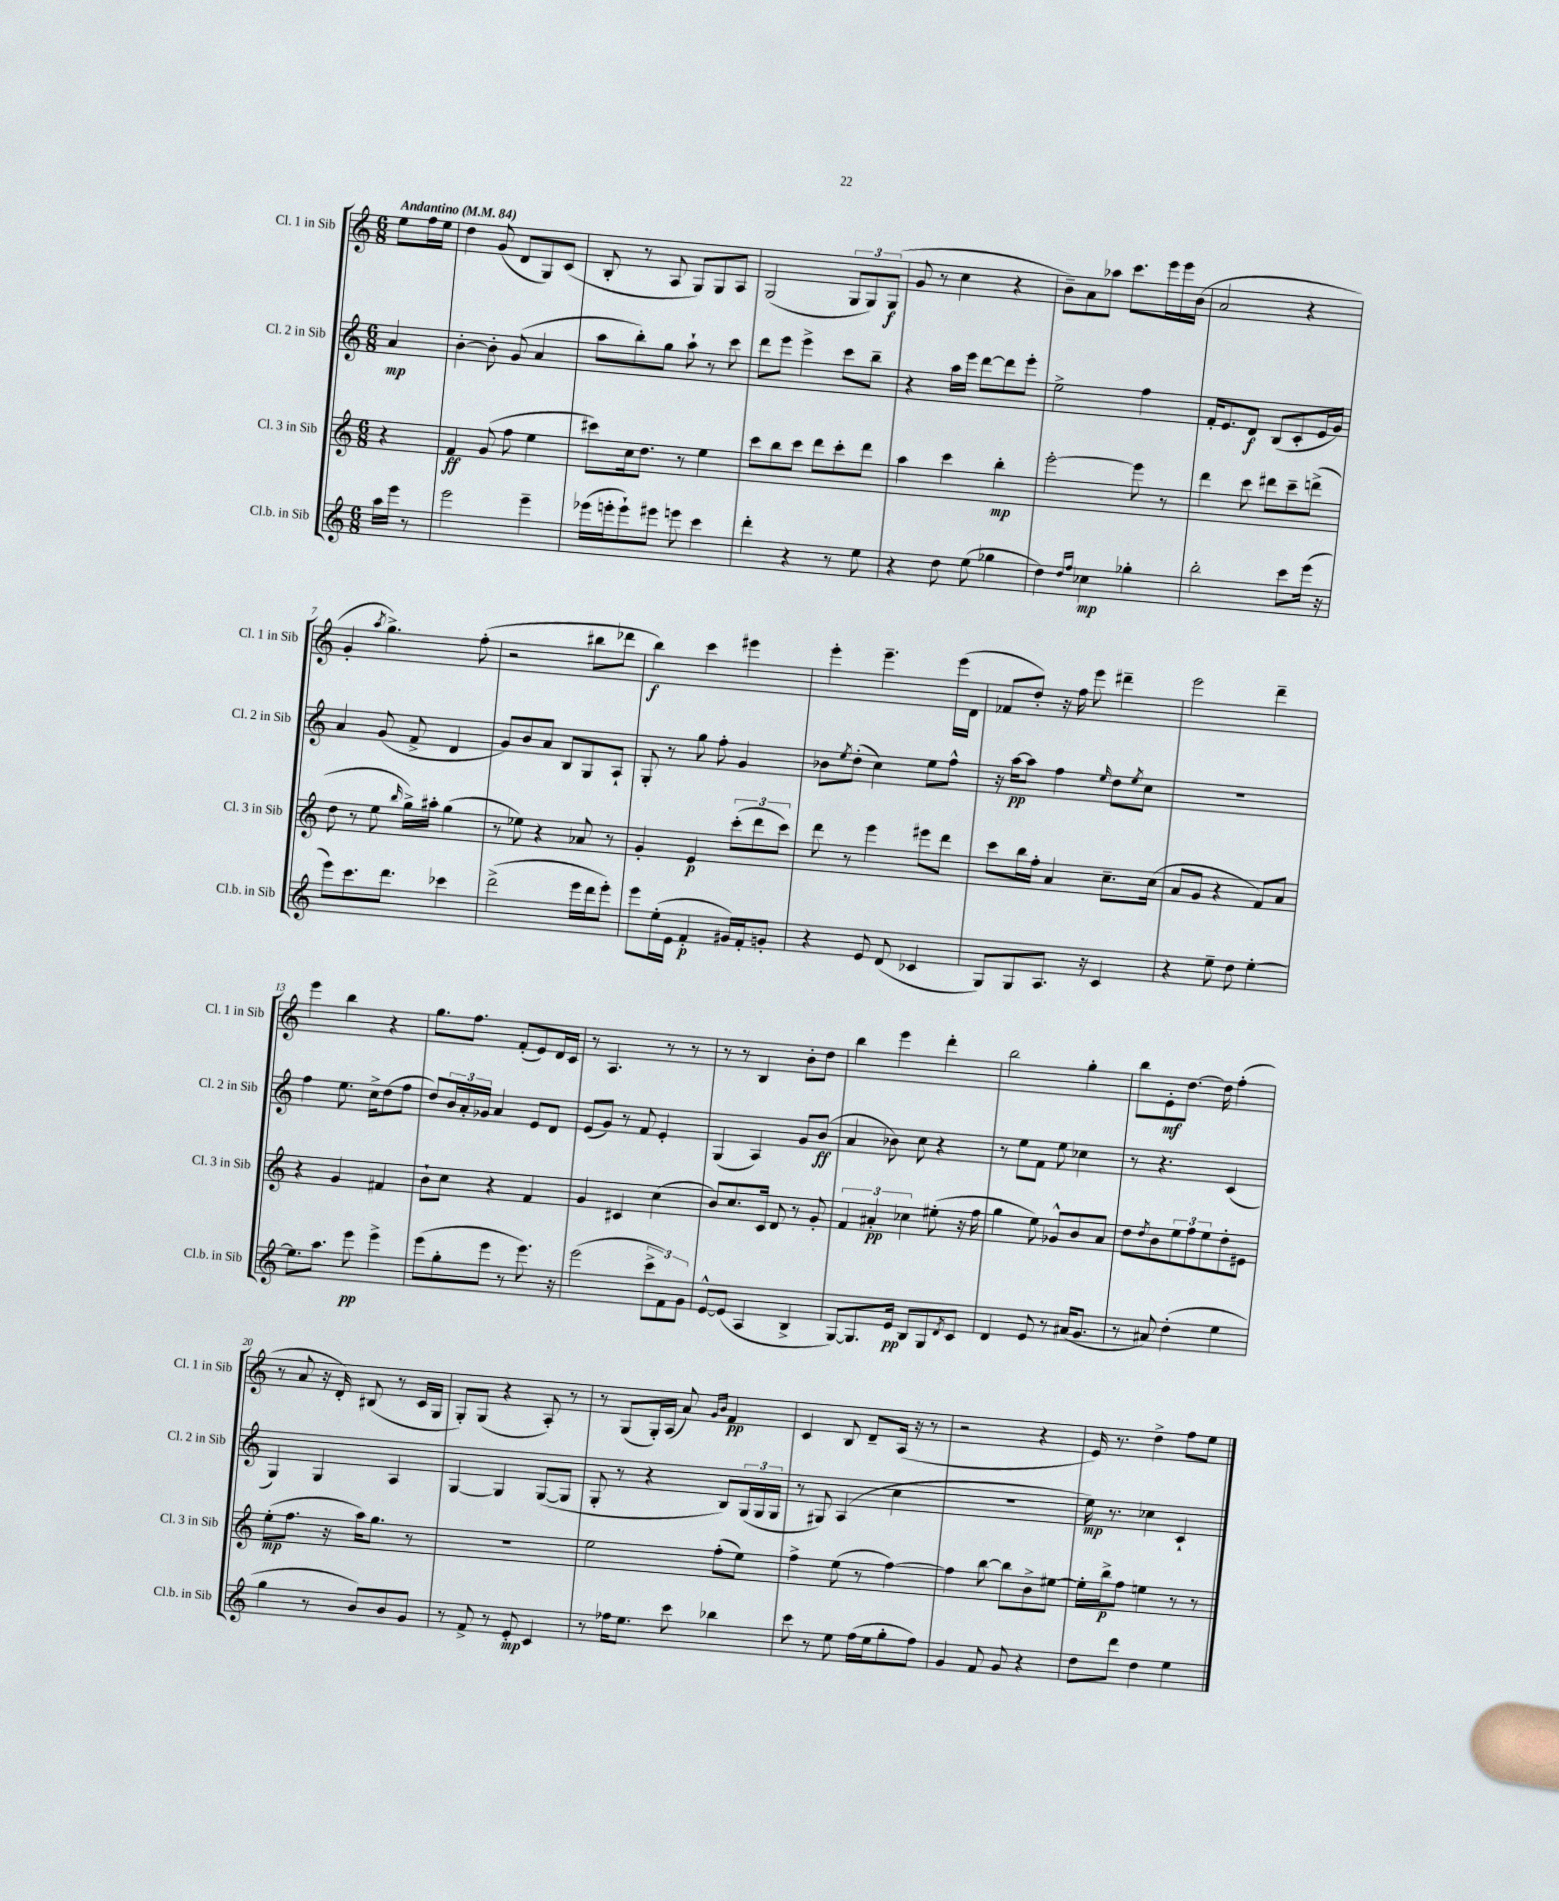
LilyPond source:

<<
\new StaffGroup <<
\new Staff = "s0" \with { instrumentName = "Cl. 1 in Sib" shortInstrumentName = "Cl. 1 in Sib" } {
    \clef treble \key c \major \numericTimeSignature \time 6/8 \partial 4 \tempo "Andantino" 4 = 84
    e''8 f''16 e''16 |
    d''4 g'8( d'8 g8) c'8( |
    b8-. r8 a8 g8) g8 a8 |
    g2( \tuplet 3/2 { g8 g8) g8\f( } |
    g'8 r8 c''4 r4 |
    b'8--) a'8 aes''8 c'''8. e'''16 e'''16 b'16( |
    a'2 r4 |
    g'4-. \acciaccatura { a''8 } g''4.->) f''8-.( |
    r2 bis''8 des'''8 |
    b''4\f) c'''4 eis'''4 |
    e'''4-. e'''4.-- e'''16( d'16 |
    fes'8 d''8-.) r16 f''16 e'''8 dis'''4-- |
    e'''2 d'''4-- |
    e'''4 b''4 r4 |
    g''8. f''8. f'8-.( e'8) d'16 c'16 |
    r8 a4. r8 r8 |
    r8 r8 b4 b'8-. d''8 |
    b''4 e'''4 d'''4-. |
    b''2 g''4-. |
    b''8 e'8-.\mf d''8.~ d''16 f''4-.( |
    r8 a'8 r16 d'16-.) bis8( r8 c'16 g16 |
    g8-.) g8( r4 a8-.) r8 |
    r8 g8( g16-.) a16( a'8) \grace { g'16 b'16 } f'4\pp |
    c'4 b8 d'8-- a16( r16 r8 |
    r2 r4 |
    e'16) r8. d''4-> f''8 e''8 \bar "|." |
}
\new Staff = "s1" \with { instrumentName = "Cl. 2 in Sib" shortInstrumentName = "Cl. 2 in Sib" } {
    \clef treble \key c \major \numericTimeSignature \time 6/8 \partial 4
    a'4\mp |
    b'4~-. b'8-. g'8( a'4 |
    a''8 b''8-.) g''8 a''8-! r8 c'''8 |
    d'''8 e'''8 e'''4-> c'''8 b''8-- |
    r4 a''16 e'''16 d'''8~ d'''8 e'''8-. |
    e''2-> f''4 |
    f'16-. e'8. d'8\f b8( c'8-. e'16 g'16) |
    a'4 g'8( f'8-> d'4 |
    g'8) b'8 a'8 b8 g8 a8-! |
    g8-. r8 g''8 f''8-. g'4 |
    bes'8 \acciaccatura { e''8 } d''8-.( c''4) e''8 f''8-^ |
    r16 a''16~\pp a''8 f''4 \grace { e''16 } d''8 \acciaccatura { e''8 } c''8 |
    R2. |
    f''4 e''8. c''16-> d''8( f''8 |
    d''8) \tuplet 3/2 { b'16 a'16-. ges'16 } a'4 e'8 d'8 |
    e'8( g'8) r8 f'8 e'4-. |
    g4( a4) g'8 b'8\ff( |
    a'4 bes'8) c''8 r4 |
    r8 e''8 f'8 e''8 ces''4 |
    r8 r4. c'4( |
    g4) g4 a4 |
    g4~ g4 g8~( g8 |
    g8-. r8 r4 b8) \tuplet 3/2 { g16( g16 g16 } |
    r8 gis8) a4( c''4 |
    R2. |
    e''16\mp) r8. ces''4 c'4-! \bar "|." |
}
\new Staff = "s2" \with { instrumentName = "Cl. 3 in Sib" shortInstrumentName = "Cl. 3 in Sib" } {
    \clef treble \key c \major \numericTimeSignature \time 6/8 \partial 4
    r4 |
    f'4\ff g'8( f''8 e''4 |
    cis'''8) c''16 d''8. r8 e''4 |
    c'''8 b''8 c'''8 d'''8 c'''8-. d'''8 |
    a''4 c'''4 b''4-.\mp |
    e'''2~-. e'''8 r8 |
    d'''4 c'''8 dis'''8 c'''8-- d'''8->( |
    d''8 r8 e''8 \grace { b''16 } g''16->) ais''16-. g''4( |
    r8 ees''8) r4 aes'8 r8 |
    g'4-. e'4\p \tuplet 3/2 { c'''8-.( d'''8 c'''8) } |
    d'''8 r8 e'''4 eis'''8 d'''8 |
    c'''8 b''16 f''16-. a'4 c''8.-- c''16( |
    a'8 g'8 r4 f'8) a'8 |
    r4 g'4 fis'4 |
    b'8-! c''8 r4 f'4 |
    g'4 cis'4 c''4( |
    b'8) c''8. c'16 d'8 r8 g'8-. |
    \tuplet 3/2 { f'4 ais'4-.\pp ces''4 } eis''8-.( r16 f''16 |
    g''4 e''8) ges'8-^ b'8 a'8 |
    d''8 \acciaccatura { d''8 } b'8 \tuplet 3/2 { e''8 f''8 e''8 } d''8-. eis'8 |
    e''8-.\mp( f''8. r16 a''16) g''8. r8 |
    R2. |
    e''2 f''8-.( e''8) |
    f''4-> e''8( r8 f''4~) |
    f''4 b''8~ b''8 b'8-> eis''8~ |
    eis''16-. b''16->\p f''8 e''4 r8 r8 \bar "|." |
}
\new Staff = "s3" \with { instrumentName = "Cl.b. in Sib" shortInstrumentName = "Cl.b. in Sib" } {
    \clef treble \key c \major \numericTimeSignature \time 6/8 \partial 4
    a''16 e'''16 r8 |
    e'''2 e'''4-- |
    ees'''16( e'''16-. e'''8-!) eis'''8 e'''8 c'''4 |
    d'''4-. r4 r8 e''8 |
    r4 d''8 e''8( ges''4 |
    d''4) \grace { d''16 f''16 } ces''4\mp ges''4-. |
    b''2-. c'''8 e'''16( r16 |
    e'''8) c'''8. d'''8. ces'''4 |
    d'''2->( e'''16 d'''16 e'''8-.) |
    e'''8 e''16-.( e'16 f'4-.\p gis'16) f'16-. g'8-. |
    r4 e'8 d'8( ces'4 |
    g8) g8 a8. r16 c'4 |
    r4 e''8-- d''8 e''4~-. |
    e''8. a''8. e'''8\pp e'''4-> |
    e'''8( g''8-. e'''8 r8 e'''8.) r16 |
    e'''2( \tuplet 3/2 { c'''8-> f'8) g'8 } |
    e'8~-^ e'8( a4 b4-> |
    g8~) g8. e'16\pp b8 g8 \acciaccatura { d'8 } c'8 |
    d'4 e'8 r8 ais'16( g'8. |
    r8 ais'8) d''4-.( e''4 |
    g''4 r8 b'8) b'8 g'8 |
    r8 f'8-> r8 e'8-.\mp c'4 |
    r8 fes''16 e''8. c'''8 bes''4 |
    c'''8 r8 e''8 f''16( e''16 g''8-. f''8) |
    g'4 f'8 g'8 r4 |
    d''8 d'''8 d''4 e''4 \bar "|." |
}
>>
>>
